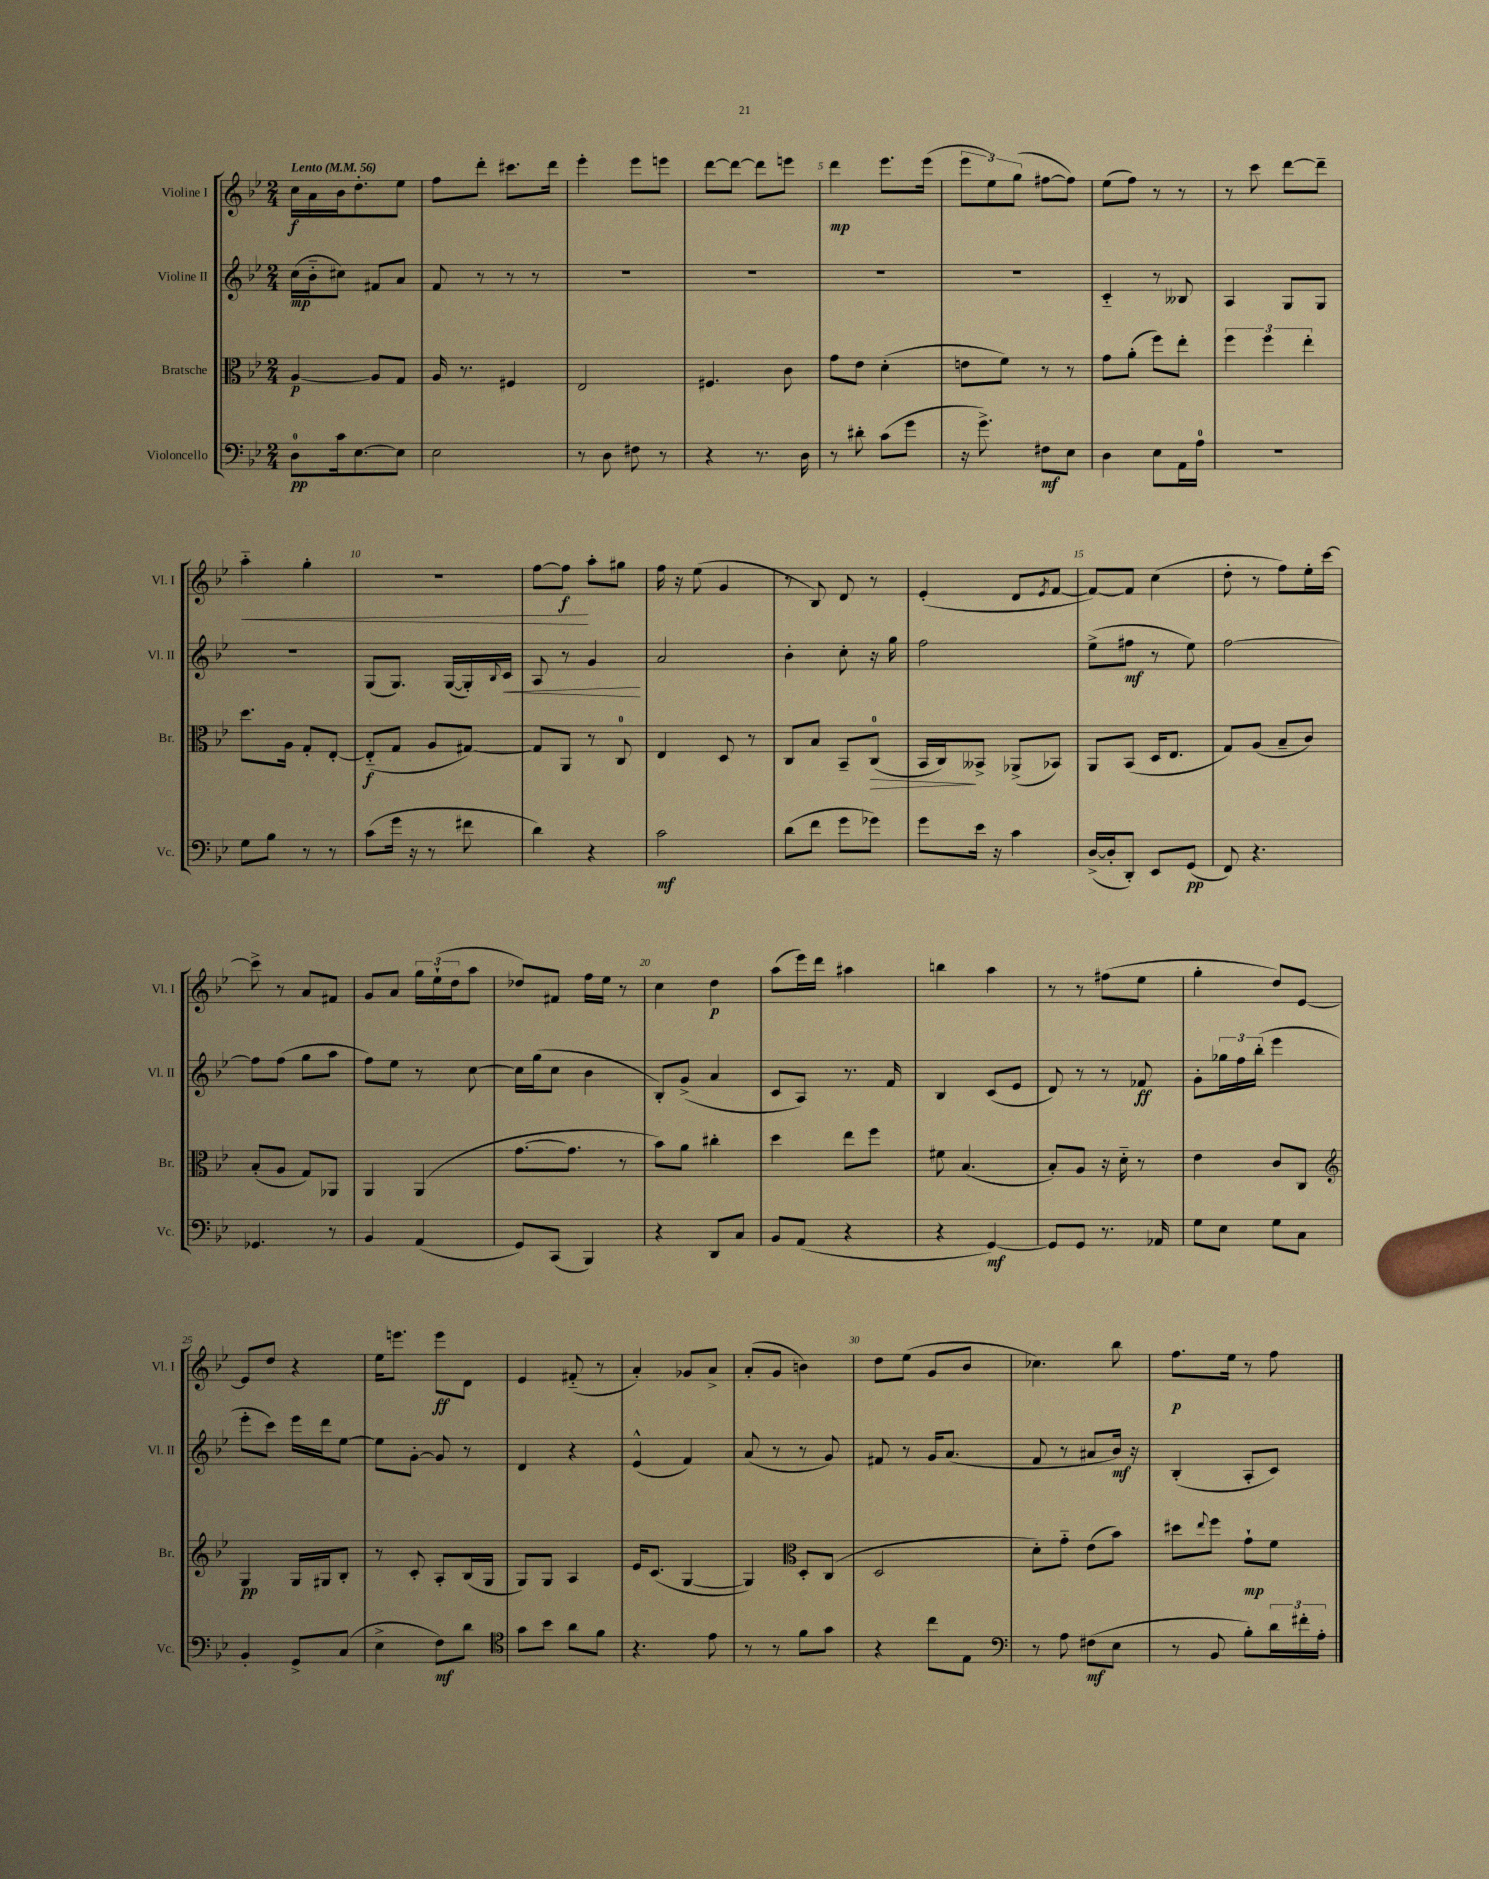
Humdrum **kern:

**kern	**dynam	**kern	**dynam	**kern	**dynam	**kern	**dynam
*part4	*part4	*part3	*part3	*part2	*part2	*part1	*part1
*staff4	*staff4	*staff3	*staff3	*staff2	*staff2	*staff1	*staff1
*I"Violoncello	*	*I"Bratsche	*	*I"Violine II	*	*I"Violine I	*
*I'Vc.	*	*I'Br.	*	*I'Vl. II	*	*I'Vl. I	*
*clefF4	*	*clefC3	*	*clefG2	*	*clefG2	*
*k[b-e-]	*	*k[b-e-]	*	*k[b-e-]	*	*k[b-e-]	*
*M2/4	*	*M2/4	*	*M2/4	*	*M2/4	*
*MM56	*	*MM56	*	*MM56	*	*MM56	*
=1	=1	=1	=1	=1	=1	=1	=1
!	!	!	!	!	!	!LO:TX:a:B:t=Lento	!
8D\L	pp	[4A/	p	(16cc\LL	mp	16cc\LL	f
.	.	.	.	16b-\J	.	16a\	.
16c\k	.	.	.	8cc#X\J)	.	16b-\J	.
[8.E-\	.	.	.	.	.	8.dd'\	.
.	.	8A/L]	.	8f#X/L	.	.	.
8E-\J]	.	8G/J	.	8a/J	.	8ee-\J	.
=2	=2	=2	=2	=2	=2	=2	=2
2E-\	.	16A/	.	8f/	.	8ff\L	.
.	.	8.r	.	.	.	.	.
.	.	.	.	8r	.	8ddd'\J	.
.	.	4F#X/	.	8r	.	8.ccc#X\L	.
.	.	.	.	8r	.	.	.
.	.	.	.	.	.	16ddd\Jk	.
=3	=3	=3	=3	=3	=3	=3	=3
8r	.	2E-/	.	2r	.	4eee-'\	.
8D\	.	.	.	.	.	.	.
8F#X\	.	.	.	.	.	8eee-\L	.
8r	.	.	.	.	.	8eeen\J	.
=4	=4	=4	=4	=4	=4	=4	=4
4r	.	4.F#X/	.	2r	.	[8ddd\L	.
.	.	.	.	.	.	8ddd\J_	.
8.r	.	.	.	.	.	8ddd\L]	.
.	.	8c\	.	.	.	8eeen\J	.
16D\	.	.	.	.	.	.	.
=5	=5	=5	=5	=5	=5	=5	=5
8r	.	8g\L	.	2r	.	4ddd\	mp
8d#X'\	.	8e-\J	.	.	.	.	.
(8c\L	.	(4d'\	.	.	.	8.eee-\L	.
8g\J	.	.	.	.	.	.	.
.	.	.	.	.	.	(16eee-\Jk	.
=6	=6	=6	=6	=6	=6	=6	=6
16r	.	8en\L	.	2r	.	12eee-\L	.
8.g^\)	.	.	.	.	.	.	.
.	.	.	.	.	.	12ee-\)	.
.	.	8f\J)	.	.	.	.	.
.	.	.	.	.	.	(12gg\J	.
8F#X\L	mf	8r	.	.	.	[8ff#X\L	.
8E-\J	.	8r	.	.	.	8ff#\J])	.
=7	=7	=7	=7	=7	=7	=7	=7
4D\	.	8g\L	.	4c/	.	(8ee-\L	.
.	.	(8a'\J	.	.	.	8ff\J)	.
8E-\L	.	8ff\L)	.	8r	.	8r	.
16AA\L	.	8ee-'\J	.	8B--X/	.	8r	.
16A\JJ	.	.	.	.	.	.	.
=8	=8	=8	=8	=8	=8	=8	=8
2r	.	6ff\	.	4A/	.	8r	.
.	.	.	.	.	.	8ccc\	.
.	.	6ff\	.	.	.	.	.
.	.	.	.	8G/L	.	[8ddd\L	.
.	.	6ee-'\	.	.	.	.	.
.	.	.	.	8G/J	.	8ddd~\J]	.
!!LO:LB:g=z
=9	=9	=9	=9	=9	=9	=9	=9
!	!	!	!	!	!	!	!LO:HP:b
8G\L	.	8.dd\L	.	2r	.	4aa\	<
8B-\J	.	.	.	.	.	.	.
.	.	16A\Jk	.	.	.	.	.
8r	.	8G'/L	.	.	.	4gg'\	.
8r	.	[8E-'/J	.	.	.	.	.
=10	=10	=10	=10	=10	=10	=10	=10
(8c\L	.	(8E-/L]	f	(8G/L	.	2r	.
16g\Jk	.	8G/J	.	8.G/J)	.	.	.
16r	.	.	.	.	.	.	.
8r	.	8A/L	.	.	.	.	.
.	.	.	.	([16G/LL	.	.	.
8f#X\	.	[8G#X/J)	.	16G'/])	.	.	.
.	.	.	.	8qqB-/	.	.	.
!	!	!	!	!	!LO:HP:b	!	!
.	.	.	.	16c/JJ	<	.	.
=11	=11	=11	=11	=11	=11	=11	=11
4d\)	.	8G#/L]	.	8A/	.	[8ff\L	.
.	.	8AA/J	.	8r	.	8ff\J]	f
4r	.	8r	.	4g/	.	8aa'\L	[
.	.	8C/	.	.	.	8gg#X\J	.
.	.	.	.	.	[	.	.
=12	=12	=12	=12	=12	=12	=12	=12
2c\	mf	4E-/	.	2a/	.	16ff\	.
.	.	.	.	.	.	16r	.
.	.	.	.	.	.	(8ee-\	.
.	.	8D/	.	.	.	4g/	.
.	.	8r	.	.	.	.	.
=13	=13	=13	=13	=13	=13	=13	=13
(8d\L	.	8C/L	.	4b-'\	.	8r	.
8f\J	.	8B-/J	.	.	.	8B-/)	.
8g\L	.	8BB-~/L	.	8cc'\	.	8d/	.
!	!	!	!LO:HP:b	!	!	!	!
8g-X\J)	.	(8C/J	>	16r	.	8r	.
.	.	.	.	16gg\	.	.	.
=14	=14	=14	=14	=14	=14	=14	=14
8g\L	.	16BB-/LL	.	2ff\	.	(4e-'/	.
.	.	16C/J)	.	.	.	.	.
16e-\Jk	.	8BB--X^/J	]	.	.	.	.
16r	.	.	.	.	.	.	.
4c\	.	(8AA-X^/L	.	.	.	8d/L	.
.	.	.	.	.	.	8qe-/	.
.	.	8BB-X/J)	.	.	.	[8f/J	.
=15	=15	=15	=15	=15	=15	=15	=15
([16D^/LL	.	8AA/L	.	(8ee-^\L	.	8f/L_)	.
16D'/J]	.	.	.	.	.	.	.
8DD'/J)	.	(8BB-/J	.	8ff#X\J	mf	8f/J]	.
8EE-/L	.	16D/KL	.	8r	.	(4cc\	.
.	.	8.E-/J	.	.	.	.	.
(8GG/J	pp	.	.	8ee-\)	.	.	.
=16	=16	=16	=16	=16	=16	=16	=16
8FF/)	.	8G/L)	.	[2ff\	.	8dd'\	.
4.r	.	(8A/J	.	.	.	8r	.
.	.	8B-~/L	.	.	.	8ff\L)	.
.	.	8c/J)	.	.	.	16ee-'\L	.
.	.	.	.	.	.	[16ccc\JJ	.
!!LO:LB:g=z
=17	=17	=17	=17	=17	=17	=17	=17
4.GG-X/	.	(8B-'/L	.	8ff\L]	.	8ccc^\]	.
.	.	8A/J	.	(8ff\J	.	8r	.
.	.	8G/L)	.	8gg\L	.	8a/L	.
8r	.	8AA-X/J	.	8aa\J	.	8f#X/J	.
=18	=18	=18	=18	=18	=18	=18	=18
4BB-/	.	4AA/	.	8ff\L)	.	8g/L	.
.	.	.	.	8ee-\J	.	8a/J	.
(4AA/	.	(4AA/	.	8r	.	24gg\LL	.
.	.	.	.	.	.	(24ee-`\	.
.	.	.	.	.	.	24dd\J	.
.	.	.	.	[8cc\	.	8aa\J	.
=19	=19	=19	=19	=19	=19	=19	=19
8GG/L)	.	[8.g\L	.	16cc\LL]	.	8dd-X/L)	.
.	.	.	.	(16gg\J	.	.	.
(8CC/J	.	.	.	8cc\J	.	8f#X/J	.
.	.	8.g\J]	.	.	.	.	.
4BBB-/)	.	.	.	4b-\	.	16ff\LL	.
.	.	.	.	.	.	16ee-\JJ	.
.	.	8r	.	.	.	8r	.
=20	=20	=20	=20	=20	=20	=20	=20
4r	.	8b-\L)	.	8B-'/L)	.	4cc\	.
.	.	8a\J	.	(8g^/J	.	.	.
8DD/L	.	4cc#X'\	.	4a/	.	4dd\	p
8C/J	.	.	.	.	.	.	.
=21	=21	=21	=21	=21	=21	=21	=21
8BB-/L	.	4dd\	.	8c/L	.	(8aa\L	.
(8AA/J	.	.	.	8A/J)	.	16eee-\L)	.
.	.	.	.	.	.	16ddd\JJ	.
4r	.	8ee-\L	.	8.r	.	4aa#X\	.
.	.	8ff\J	.	.	.	.	.
.	.	.	.	16f/	.	.	.
=22	=22	=22	=22	=22	=22	=22	=22
4r	.	8f#X\	.	4B-/	.	4bbn\	.
.	.	(4.B-/	.	.	.	.	.
[4GG/)	mf	.	.	(8c/L	.	4aa\	.
.	.	.	.	8e-/J	.	.	.
=23	=23	=23	=23	=23	=23	=23	=23
8GG/L]	.	8B-'/L)	.	8d/)	.	8r	.
8GG/J	.	8A/J	.	8r	.	8r	.
8.r	.	16r	.	8r	.	(8ff#X\L	.
.	.	16d\	.	.	.	.	.
.	.	8r	.	8f-X/	ff	8ee-\J	.
16AA-X/	.	.	.	.	.	.	.
=24	=24	=24	=24	=24	=24	=24	=24
8G\L	.	4e-\	.	8g'\L	.	4gg'\	.
8E-\J	.	.	.	24gg-X\L	.	.	.
.	.	.	.	24ff\	.	.	.
.	.	.	.	(24bb-'\JJ	.	.	.
8G\L	.	8c/L	.	4eee-\	.	8dd/L)	.
8C\J	.	8C/J	.	.	.	[8e-/J	.
!!LO:LB:g=z
=25	=25	=25	=25	=25	=25	=25	=25
*	*	*clefG2	*	*	*	*	*
4BB-'/	.	4G/	pp	8eee-'\L	.	8e-/L]	.
.	.	.	.	8ccc\J)	.	8dd/J	.
8GG^/L	.	16G/LL	.	16eee-\LL	.	4r	.
.	.	16G#X/J	.	16ddd\J	.	.	.
(8C/J	.	8B-'/J	.	[8ee-\J	.	.	.
=26	=26	=26	=26	=26	=26	=26	=26
4E-^\	.	8r	.	8ee-\L]	.	16ee-\KL	.
.	.	.	.	.	.	8.eeen\J	.
.	.	8c'/	.	[8g'\J	.	.	.
8F\L)	mf	8A'/L	.	8g/]	.	8eee\L	ff
8d\J	.	(16B-/L	.	8r	.	8d\J	.
.	.	16G/JJ	.	.	.	.	.
=27	=27	=27	=27	=27	=27	=27	=27
*clefC4	*	*	*	*	*	*	*
8g\L	.	8G/L)	.	4d/	.	4e-/	.
8b-\J	.	8G/J	.	.	.	.	.
8a\L	.	4A/	.	4r	.	(8f#X/	.
8f\J	.	.	.	.	.	8r	.
=28	=28	=28	=28	=28	=28	=28	=28
4.r	.	16e-/KL	.	(4e-^^/	.	4a'/)	.
.	.	(8.c/J	.	.	.	.	.
.	.	[4G/	.	4f/)	.	8g-X/L	.
8e-\	.	.	.	.	.	8a^/J	.
=29	=29	=29	=29	=29	=29	=29	=29
8r	.	4G/])	.	(8a/	.	(8a'/L	.
8r	.	.	.	8r	.	8g/J	.
*	*	*clefC3	*	*	*	*	*
8f\L	.	8D'/L	.	8r	.	4bn\)	.
8g\J	.	(8C/J	.	8g/)	.	.	.
=30	=30	=30	=30	=30	=30	=30	=30
4r	.	2D/	.	8f#X/	.	8dd\L	.
.	.	.	.	8r	.	(8ee-\J	.
8cc\L	.	.	.	16g/KL	.	8g/L	.
.	.	.	.	(8.a/J	.	.	.
8E-\J	.	.	.	.	.	8b-/J	.
=31	=31	=31	=31	=31	=31	=31	=31
*clefF4	*	*	*	*	*	*	*
8r	.	8d'\L)	.	8f/	.	4.cc-X\)	.
8A\	.	8g\J	.	8r	.	.	.
(8F#X\L	mf	(8e-\L	.	8a#X/L	.	.	.
8E-\J	.	8b-\J)	.	16b-/Jk)	mf	8bb-\	.
.	.	.	.	16r	.	.	.
=32	=32	=32	=32	=32	=32	=32	=32
8r	.	8dd#X\L	.	(4B-'/	.	8.ff\L	p
.	.	8qqee-/	.	.	.	.	.
8BB-/	.	8ff\J	.	.	.	.	.
.	.	.	.	.	.	16ee-\Jk	.
8B-'\L)	.	8g`\L	mp	8A'/L	.	8r	.
24d\L	.	8f\J	.	8c/J)	.	8ff\	.
24f#X'\	.	.	.	.	.	.	.
24A'\JJ	.	.	.	.	.	.	.
==	==	==	==	==	==	==	==
*-	*-	*-	*-	*-	*-	*-	*-
